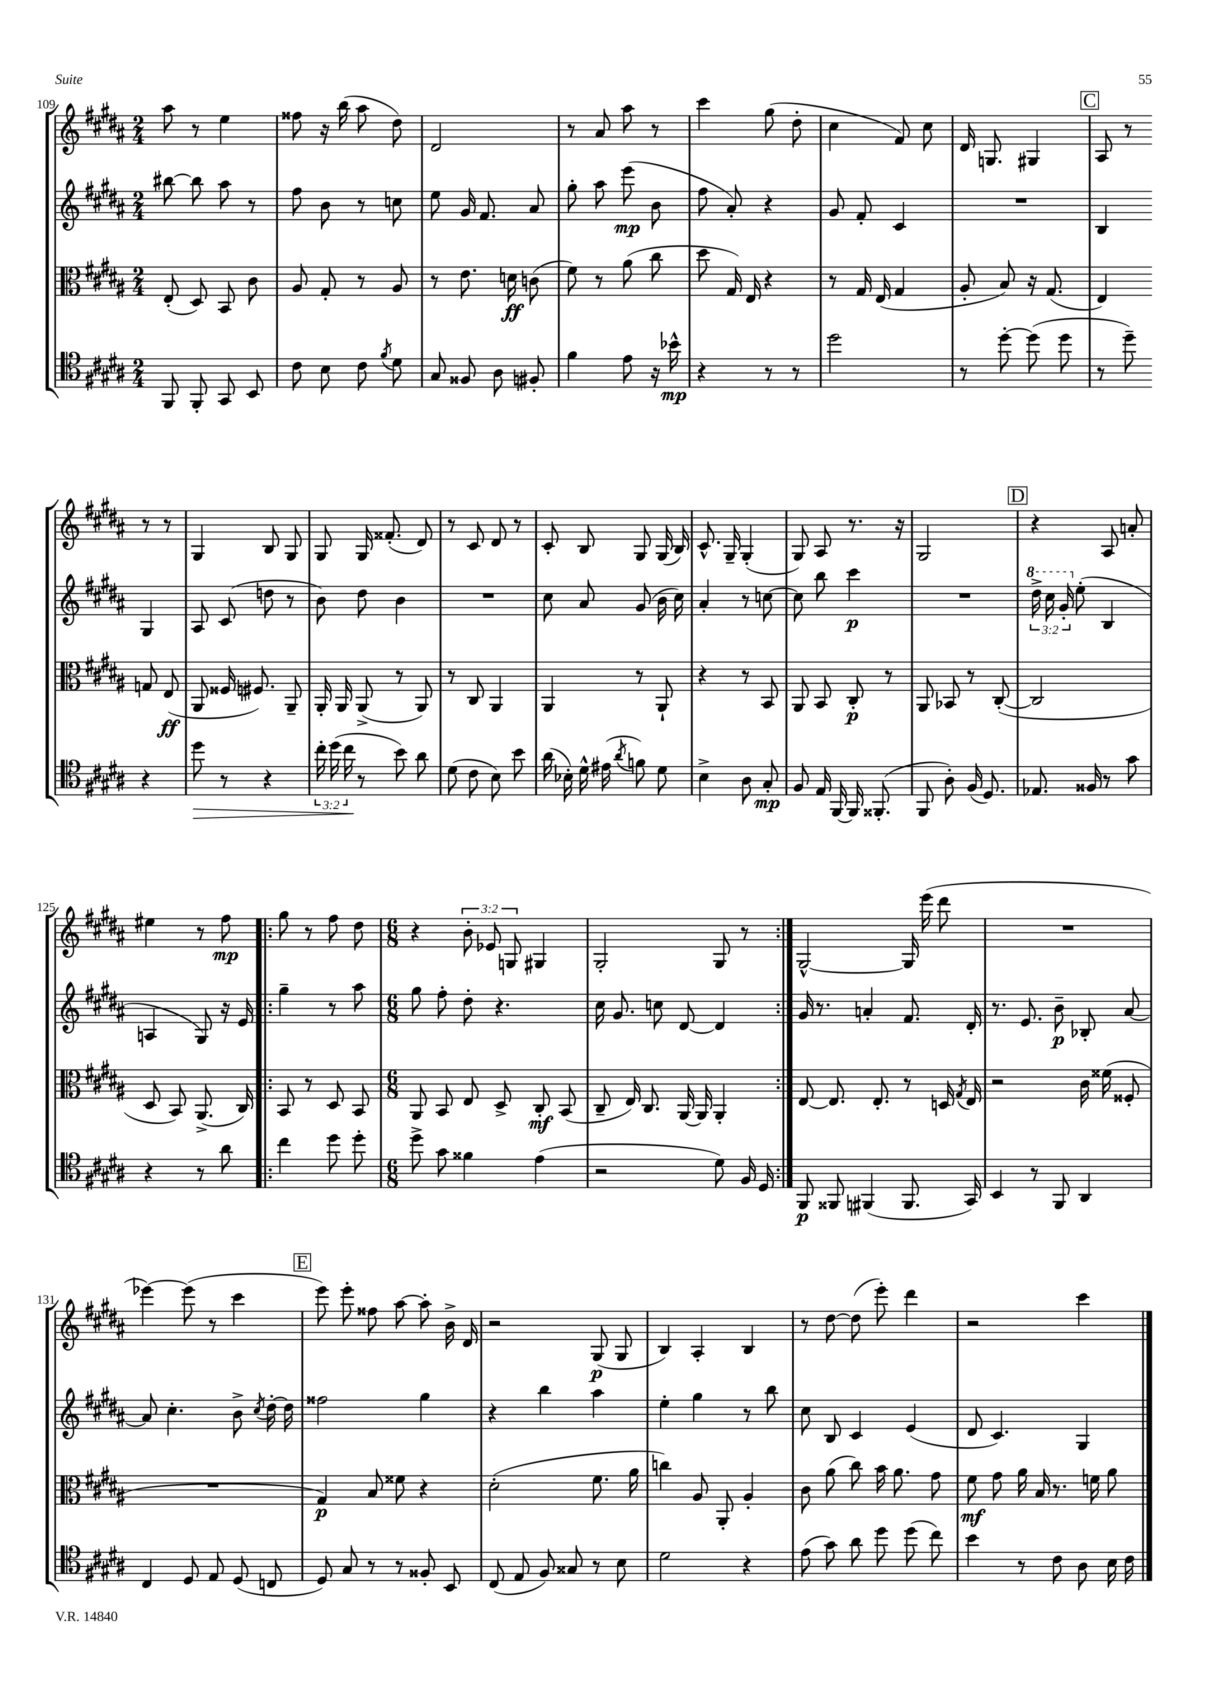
<<
\new StaffGroup <<
\new Staff = "s0" {
    \clef treble \key b \major \numericTimeSignature \time 2/4 \override Staff.TupletNumber.text = #tuplet-number::calc-fraction-text
    \autoBeamOff ais''8 r8 e''4 |
    fisis''8 r16 b''16( ais''8 dis''8) |
    dis'2 |
    r8 ais'8 ais''8 r8 |
    cis'''4 gis''8( dis''8-. |
    cis''4 fis'8) cis''8 |
    dis'16 g8. gis4 |
    \mark \markup { \box "C" } ais8 r8 r8 r8 |
    gis4 b8 gis8 |
    gis8 gis16 fisis'8.-.( dis'8) |
    r8 cis'8 dis'8 r8 |
    cis'8-. b8 gis8 gis16( b16) |
    cis'8.-^ gis16-- gis4-.( |
    gis8) ais8 r8. r16 |
    gis2 |
    \mark \markup { \box "D" } r4 ais8 a'8-. |
    eis''4 r8 fis''8\mp |
    \repeat volta 2 { gis''8 r8 fis''8 dis''8 |
    \numericTimeSignature \time 6/8 r4 \tuplet 3/2 { b'8-. ees'8 g8 } gis4 |
    gis2-. gis8 r8 | }
    gis2~-^ gis16 e'''16( dis'''8 |
    R2. |
    ees'''4~) ees'''8( r8 cis'''4 |
    \mark \markup { \box "E" } e'''8) e'''8-. fisis''8 ais''8~ ais''8-. b'16-> dis'16 |
    r2 gis8\p( gis8 |
    b4) ais4-. b4 |
    r8 dis''8~ dis''8( e'''8-.) dis'''4 |
    r2 cis'''4 \bar "|." |
}
\new Staff = "s1" {
    \clef treble \key b \major \numericTimeSignature \time 2/4 \override Staff.TupletNumber.text = #tuplet-number::calc-fraction-text
    \autoBeamOff bis''8~ bis''8 ais''8 r8 |
    fis''8 b'8 r8 c''8 |
    e''8 gis'16 fis'8. ais'8 |
    gis''8-. ais''8 e'''8\mp( b'8 |
    fis''8 ais'8-.) r4 |
    gis'8 fis'8-. cis'4 |
    R2 |
    \mark \markup { \box "C" } b4 gis4 |
    ais8 cis'8( d''8 r8 |
    b'8) dis''8 b'4 |
    R2 |
    cis''8 ais'8 gis'8( b'16 cis''16) |
    ais'4-. r8 c''8~ |
    c''8 b''8 cis'''4\p |
    R2 |
    \mark \markup { \box "D" } \tuplet 3/2 { \ottava #1 dis'''16-> cis'''16 gis''16-. \ottava #0 } e''8-.( b4 |
    a4 gis8) r16 e'16 |
    \repeat volta 2 { gis''4-- r8 ais''8 |
    \numericTimeSignature \time 6/8 gis''8 fis''8-. dis''8-. r4. |
    cis''16 gis'8. c''8 dis'8~ dis'4 | }
    gis'16 r8. a'4-. fis'8. dis'16-. |
    r8. e'8. b'8--\p bes8-. ais'8~ |
    ais'8 cis''4.-. b'8-> \acciaccatura { cis''8 } dis''16~-. dis''16 |
    \mark \markup { \box "E" } fisis''2 gis''4 |
    r4 b''4 ais''4 |
    e''4-. gis''4 r8 b''8 |
    cis''8 b8 cis'4 e'4( |
    dis'8 cis'4.) gis4 \bar "|." |
}
\new Staff = "s2" {
    \clef alto \key b \major \numericTimeSignature \time 2/4
    \autoBeamOff e8-.( dis8) b,8 cis'8 |
    ais8 gis8-. r8 ais8 |
    r8 e'8. d'16\ff c'8( |
    fis'8) r8 ais'8( cis''8 |
    dis''8 gis16) e16 r4 |
    r8 gis16 e16( gis4 |
    ais8-. b8) r16 gis8.( |
    \mark \markup { \box "C" } e4) g8 e8\ff( |
    ais,8 fisis16 fis8.) ais,8-- |
    ais,16-. ais,16 ais,8->( r8 ais,8) |
    r8 cis8 ais,4 |
    ais,4 r8 ais,8-! |
    r4 r8 b,8 |
    ais,8 b,8 cis8-.\p r8 |
    ais,8 bes,8 r8 cis8~-.( |
    \mark \markup { \box "D" } cis2 |
    dis8 b,8) ais,8.->( cis16) |
    \repeat volta 2 { b,8 r8 dis8 b,8 |
    \numericTimeSignature \time 6/8 ais,8 b,8 e8 dis8-> cis8-.\mf b,8( |
    cis8-- e16) cis8. ais,16~ ais,16 ais,4-. | }
    e8~ e8. e8.-. r8 d16 \acciaccatura { gis8 } e16 |
    r2 cis'16 fisis'16( fisis8-. |
    R2. |
    \mark \markup { \box "E" } gis4\p) b8 fisis'8 r4 |
    dis'2-.( fis'8. ais'16 |
    c''4) ais8 ais,8-. ais4-. |
    cis'8 ais'8( cis''8) b'16 ais'8. gis'8 |
    fis'8\mf gis'8 ais'16 b16 r8. f'16 ais'8 \bar "|." |
}
\new Staff = "s3" {
    \clef tenor \key b \major \numericTimeSignature \time 2/4 \override Staff.TupletNumber.text = #tuplet-number::calc-fraction-text
    \autoBeamOff fis,8 fis,8-. gis,8 b,8 |
    cis'8 b8 cis'8 \acciaccatura { fis'8 } dis'8 |
    gis8 fisis8 ais8 fis8-. |
    fis'4 e'8 r16 bes'16-^\mp |
    r4 r8 r8 |
    dis''2 |
    r8 dis''8~-. dis''8( dis''8 |
    \mark \markup { \box "C" } r8 dis''8--) r4 |
    dis''8\> r8 r4 |
    \tuplet 3/2 { cis''16-. dis''16( cis''16\! } r8 b'8) ais'8 |
    dis'8( cis'8 b8) b'8 |
    ais'16( bes16-.) dis'16-^ eis'16( \acciaccatura { ais'8 } f'8) dis'8 |
    b4-> ais8 gis8-.\mp |
    fis8 e16 fis,16~ fis,16 fisis,8.-.( |
    fis,8 ais8-.) fis16( dis8.) |
    \mark \markup { \box "D" } ees8. fisis16 r8 gis'8 |
    r4 r8 ais'8 |
    \repeat volta 2 { cis''4 dis''8 dis''8-. |
    \numericTimeSignature \time 6/8 dis''8-> gis'8 fisis'4 e'4( |
    r2 dis'8) fis16 dis16 | }
    fis,8\p fisis,8 fis,4( fis,8. gis,16) |
    b,4 r8 fis,8 ais,4 |
    cis4 dis8 e8 dis8( c8 |
    \mark \markup { \box "E" } dis8) gis8 r8 r8 fisis8-. b,8 |
    cis8( e8 fis8) gisis8 r8 b8 |
    dis'2 r4 |
    e'8( gis'8) ais'8 dis''8 dis''8( cis''8) |
    b'4 r8 cis'8 ais8 b16 cis'16 \bar "|." |
}
>>
>>
\layout { \context { \Score currentBarNumber = #109 } }
